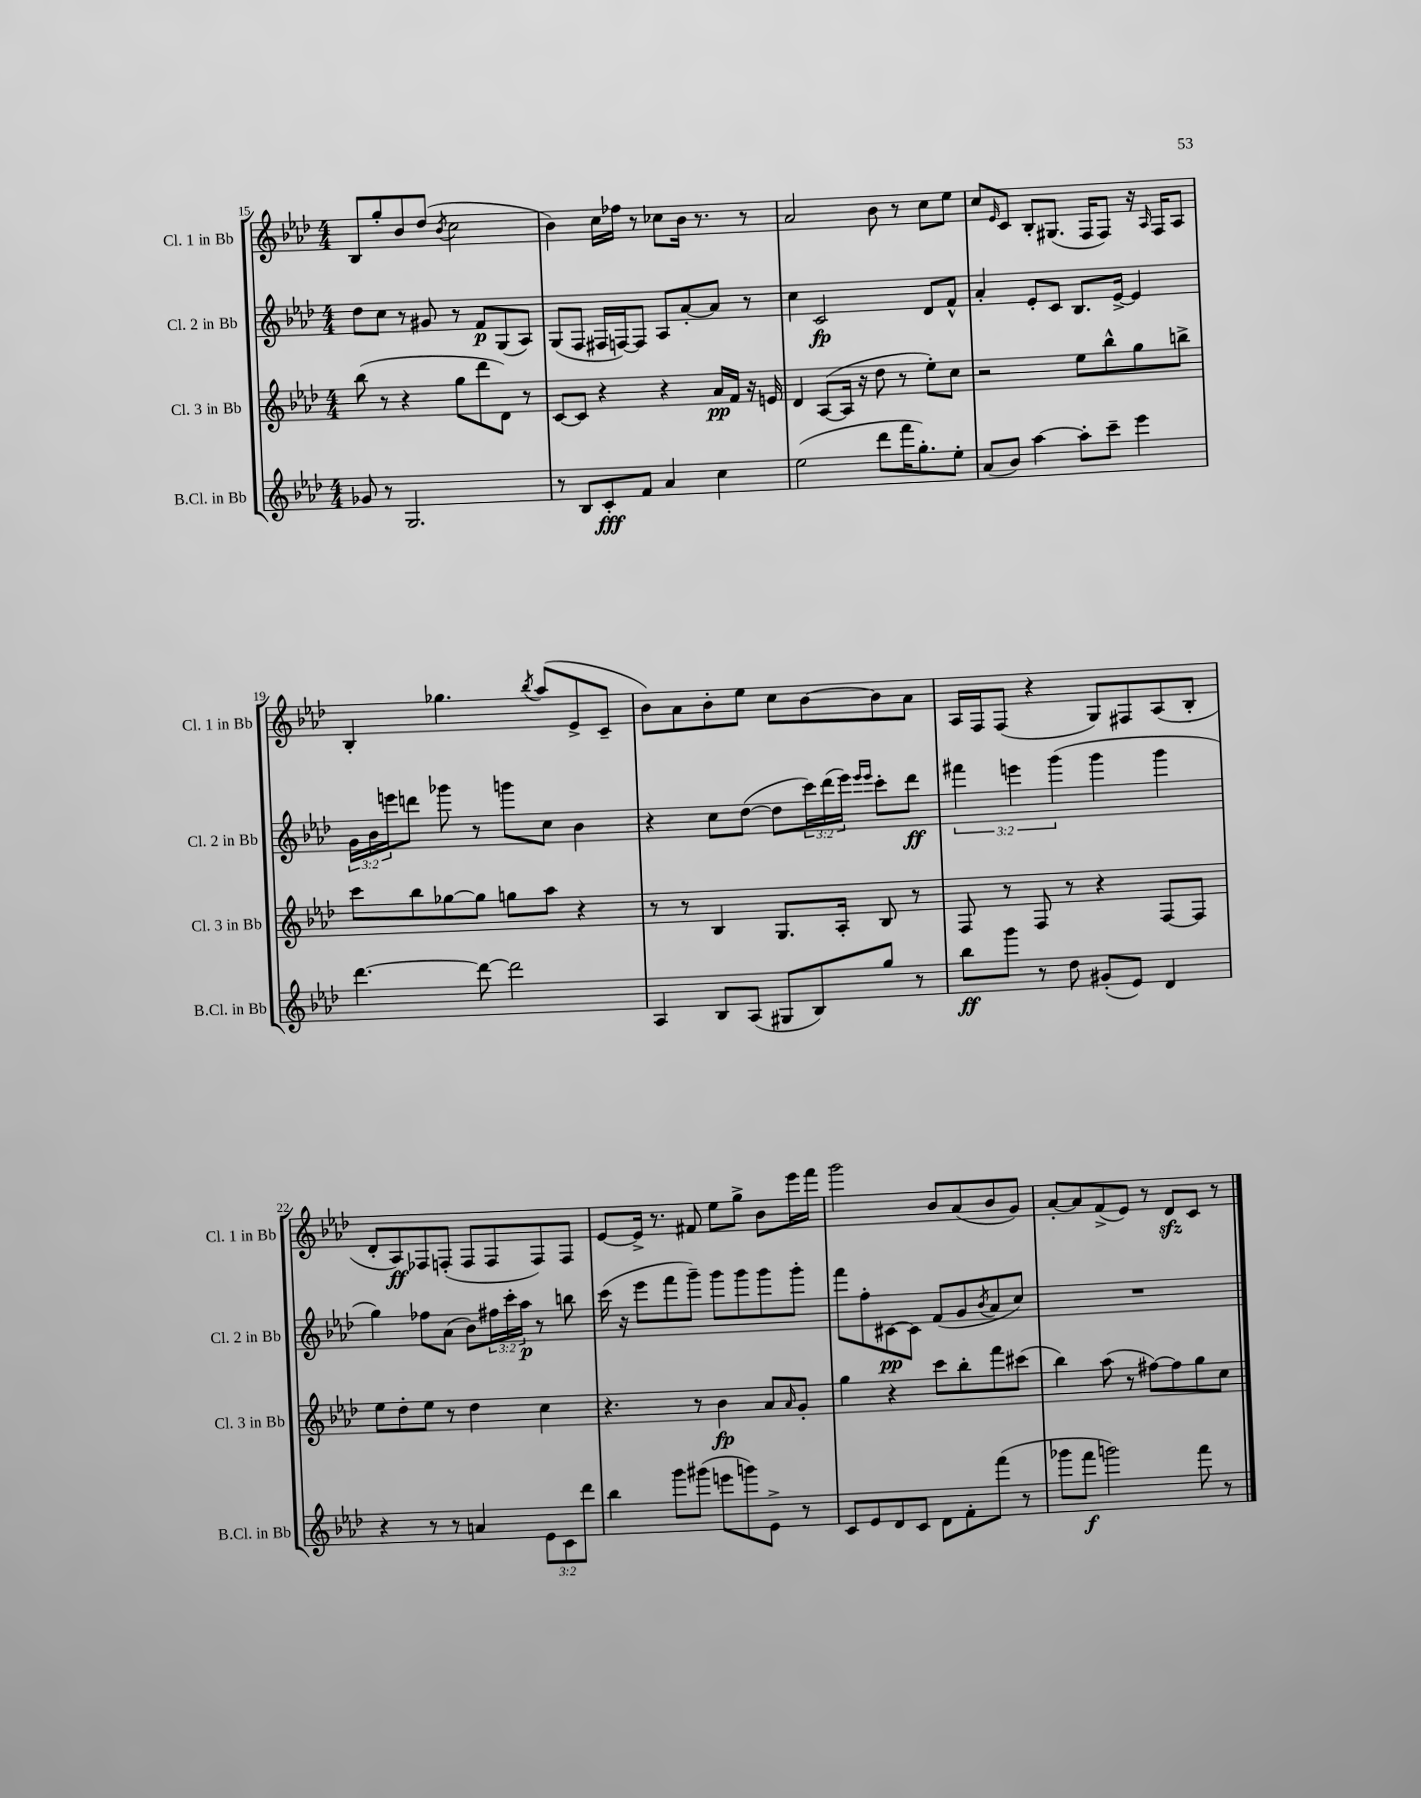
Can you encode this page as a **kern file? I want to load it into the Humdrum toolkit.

**kern	**dynam	**kern	**dynam	**kern	**dynam	**kern	**dynam
*part4	*part4	*part3	*part3	*part2	*part2	*part1	*part1
*staff4	*staff4	*staff3	*staff3	*staff2	*staff2	*staff1	*staff1
*I"B.Cl. in Bb	*	*I"Cl. 3 in Bb	*	*I"Cl. 2 in Bb	*	*I"Cl. 1 in Bb	*
*I'B.Cl. in Bb	*	*I'Cl. 3 in Bb	*	*I'Cl. 2 in Bb	*	*I'Cl. 1 in Bb	*
*clefG2	*	*clefG2	*	*clefG2	*	*clefG2	*
*k[b-e-a-d-]	*	*k[b-e-a-d-]	*	*k[b-e-a-d-]	*	*k[b-e-a-d-]	*
*M4/4	*	*M4/4	*	*M4/4	*	*M4/4	*
=15	=15	=15	=15	=15	=15	=15	=15
8g-X/	.	(8bb-\	.	8dd-\L	.	8B-/L	.
8r	.	8r	.	8cc\J	.	8gg'/	.
2.G/	.	4r	.	8r	.	8b-/	.
.	.	.	.	8g#X/	.	(8dd-/J	.
.	.	.	.	.	.	8qb-/	.
.	.	8gg\L	.	8r	.	2cc\	.
.	.	8ddd-\	.	8f/L	p	.	.
.	.	8d-\J)	.	(8G/	.	.	.
.	.	8r	.	8A-/J)	.	.	.
=16	=16	=16	=16	=16	=16	=16	=16
8r	.	[8c/L	.	(8G/L	.	4b-\)	.
8B-/L	.	8c/J]	.	8F/J	.	.	.
8c'/	fff	4r	.	16F#X/LL	.	16cc\LL	.
.	.	.	.	[16Fn/J)	.	16ff-X\JJ	.
8f/J	.	.	.	8F/J]	.	8r	.
4a-/	.	4r	.	8A-/L	.	8cc-X\L	.
.	.	.	.	[8a-'/	.	16b-\Jk	.
.	.	.	.	.	.	8.r	.
4cc\	.	16a-/LL	pp	8a-/J]	.	.	.
.	.	16f/JJ	.	.	.	.	.
.	.	16r	.	8r	.	8r	.
.	.	16en/	.	.	.	.	.
=17	=17	=17	=17	=17	=17	=17	=17
(2ee-\	.	4d-/	.	4cc\	.	2a-/	.
.	.	([8A-/L	.	2c/	fp	.	.
.	.	16A-/Jk]	.	.	.	.	.
.	.	16r	.	.	.	.	.
8ddd-\L	.	8dd-\	.	.	.	8b-\	.
16fff\K	.	8r	.	.	.	8r	.
8.gg'\)	.	.	.	.	.	.	.
.	.	8ee-'\L)	.	8d-/L	.	8cc\L	.
8ee-'\J	.	8cc\J	.	8f^^/J	.	8ee-\J	.
=18	=18	=18	=18	=18	=18	=18	=18
(8a-/L	.	2r	.	4a-'/	.	8cc/L	.
.	.	.	.	.	.	16qqe-/	.
8b-/J)	.	.	.	.	.	8c/J	.
[4aa-\	.	.	.	8e-'/L	.	8B-'/L	.
.	.	.	.	8c/J	.	(8.G#X/J	.
8aa-'\L]	.	8ee-\L	.	8.B-/L	.	.	.
.	.	.	.	.	.	16F/KL	.
8ccc~\J	.	8bb-^^\	.	.	.	8F/J)	.
.	.	.	.	[16e-^/Jk	.	.	.
4eee-\	.	8gg\	.	4e-/]	.	16r	.
.	.	.	.	.	.	16qqA-/	.
.	.	.	.	.	.	16F/KL	.
.	.	8bbn^\J	.	.	.	8A-/J	.
!!LO:LB:g=z
=19	=19	=19	=19	=19	=19	=19	=19
[4.ddd-\	.	8ccc\L	.	24g\LL	.	4B-'/	.
.	.	.	.	24b-\	.	.	.
.	.	.	.	24eeen\J	.	.	.
.	.	8bb-\	.	8dddn\J	.	.	.
.	.	[8gg-X\	.	8ggg-X\	.	4.gg-X\	.
8ddd-\_	.	8gg-\J]	.	8r	.	.	.
2ddd-\]	.	8ggn\L	.	8gggn\L	.	.	.
.	.	.	.	.	.	8qbb-/	.
.	.	8aa-\J	.	8cc\J	.	(8aa-/L	.
.	.	4r	.	4b-\	.	8e-^/	.
.	.	.	.	.	.	8c~/J	.
=20	=20	=20	=20	=20	=20	=20	=20
4A-/	.	8r	.	4r	.	8b-\L)	.
.	.	8r	.	.	.	8a-\	.
8B-/L	.	4B-/	.	8cc\L	.	8b-'\	.
(8A-/J	.	.	.	([8dd-\J	.	8ee-\J	.
8G#X/L	.	8.G/L	.	8dd-\L]	.	8cc\L	.
8B-/)	.	.	.	24ccc\L)	.	[8b-\	.
.	.	.	.	(24ddd-\	.	.	.
.	.	16A-'/Jk	.	.	.	.	.
.	.	.	.	24eee-\JJ)	.	.	.
.	.	.	.	16qqeee-/LL	.	.	.
.	.	.	.	16qqeee-/JJ	.	.	.
8gg/J	.	8B-/	.	8ccc'\L	.	8b-\]	.
8r	.	8r	.	8ddd-\J	ff	8a-\J	.
=21	=21	=21	=21	=21	=21	=21	=21
8bb-\L	ff	8F/	.	6fff#X\	.	16A-/LL	.
.	.	.	.	.	.	16F/J	.
8ggg\J	.	8r	.	.	.	(8F/J	.
.	.	.	.	6eeen\	.	.	.
8r	.	8F/	.	.	.	4r	.
.	.	.	.	(6ggg\	.	.	.
8dd-\	.	8r	.	.	.	.	.
(8g#X'/L	.	4r	.	4ggg\	.	8G/L)	.
8e-/J)	.	.	.	.	.	8F#X/	.
4d-/	.	[8F/L	.	4ggg\	.	(8A-/	.
.	.	8F/J]	.	.	.	8B-'/J	.
!!LO:LB:g=z
=22	=22	=22	=22	=22	=22	=22	=22
4r	.	8ee-\L	.	4gg\)	.	8d-'/L	.
.	.	8dd-'\	.	.	.	8A-/)	ff
8r	.	8ee-\J	.	8ff-X\L	.	8F-X/	.
8r	.	8r	.	(8a-\J	.	(8Fn'/J	.
4an/	.	4dd-\	.	8b-\L)	.	8F/L	.
.	.	.	.	24ff#X\L	.	8F/	.
.	.	.	.	24ccc'\	.	.	.
.	.	.	.	24aa-\JJ	p	.	.
12e-\L	.	4cc\	.	8r	.	8F/)	.
12c\	.	.	.	.	.	.	.
.	.	.	.	8bbn\	.	8F/J	.
12ddd-\J	.	.	.	.	.	.	.
=23	=23	=23	=23	=23	=23	=23	=23
4bb-\	.	4.r	.	(16ccc\	.	[8e-/L	.
.	.	.	.	16r	.	.	.
.	.	.	.	8eee-\L	.	16e-^/Jk]	.
.	.	.	.	.	.	8.r	.
8ggg\L	.	.	.	8fff\	.	.	.
(8ggg#X\J	.	8r	.	8ggg~\J)	.	8f#X/	.
8eeen\L	.	4b-\	fp	8ggg\L	.	8ee-\L	.
8gggn\)	.	.	.	8ggg\	.	8gg^\J	.
8e-^\J	.	8a-/L	.	8ggg\	.	8b-\L	.
.	.	16qqa-/	.	.	.	.	.
8r	.	8g'/J	.	8ggg'\J	.	16eee-\L	.
.	.	.	.	.	.	16fff\JJ	.
=24	=24	=24	=24	=24	=24	=24	=24
8c/L	.	4gg\	.	8fff\L	.	2ggg\	.
8e-/	.	.	.	8ff'\	.	.	.
8d-/	.	4r	.	[8c#X\	pp	.	.
8c/J	.	.	.	8c#\J]	.	.	.
8d-\L	.	8ccc\L	.	(8f/L	.	8b-/L	.
8f'\	.	8bb-'\	.	8g/	.	(8a-/	.
.	.	.	.	8qb-/	.	.	.
(8fff\J	.	8fff\	.	8a-/	.	8b-/	.
8r	.	(8ccc#X\J	.	8cc/J)	.	8g/J)	.
=25	=25	=25	=25	=25	=25	=25	=25
8ggg-X\L	.	4bb-\)	.	1r	.	[8a-'/L	.
8fff\J	f	.	.	.	.	8a-/]	.
2gggn\)	.	(8aa-\	.	.	.	(8f^/	.
.	.	8r	.	.	.	8e-/J)	.
.	.	[8ff#X\L)	.	.	.	8r	.
.	.	8ff#\]	.	.	.	8d-zz/L	.
8fff\	.	8gg\	.	.	.	8c/J	.
8r	.	8cc\J	.	.	.	8r	.
==	==	==	==	==	==	==	==
*-	*-	*-	*-	*-	*-	*-	*-
